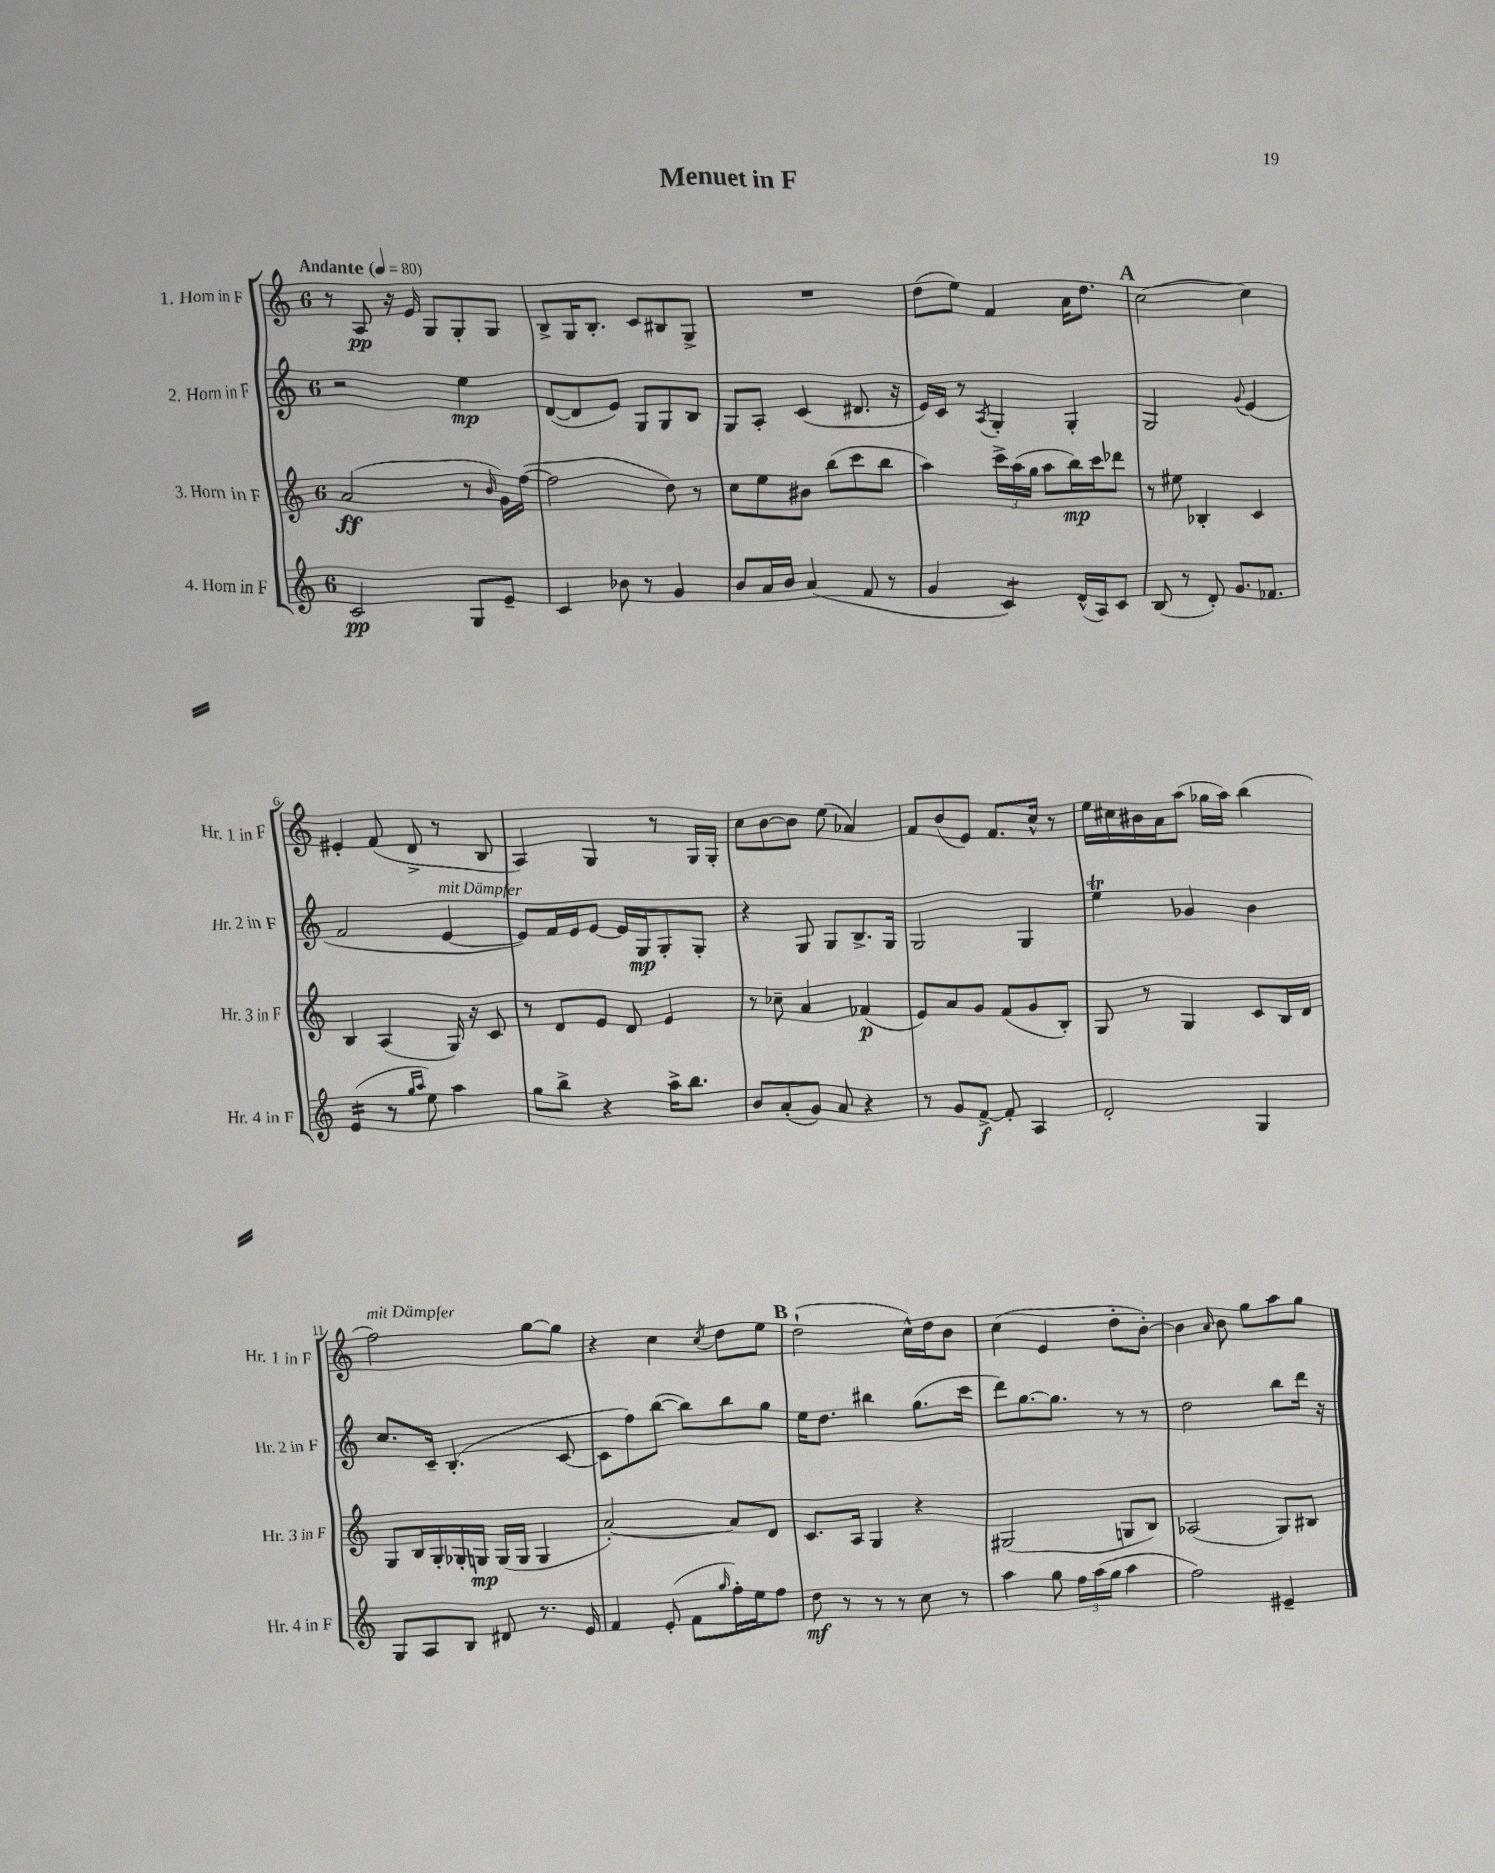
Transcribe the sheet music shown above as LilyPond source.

\header { title = "Menuet in F" }
<<
\new StaffGroup <<
\new Staff = "s0" \with { instrumentName = "1. Horn in F" shortInstrumentName = "Hr. 1 in F" } {
    \clef treble \key c \major \once \override Staff.TimeSignature.style = #'single-digit \time 6/8 \tempo "Andante" 4 = 80
    r8 a8\pp r16 e'16 g8 g8-. g8 |
    b8-> g16 b8.-. c'8 bis8 g8-> |
    R2. |
    d''8( e''8) f'4 a'16 d''8. |
    \mark \markup { \bold "A" } c''2~ c''4 |
    eis'4-. f'8( d'8-> r8 b8 |
    a4) g4 r8 g16 g16-. |
    c''8 b'8~ b'8 e''8( aes'4) |
    f'8 b'8( e'8) f'8. c''16-^ r8 |
    e''16 cis''16 bis'16 a'16 a''8( ges''16 a''16) b''4( |
    f''2^\markup { \italic "mit Dämpfer" }) g''8~ g''8 |
    r4 c''4 \acciaccatura { c''8 } d''8 e''8 |
    \mark \markup { \bold "B" } d''2-!( c''16-^) d''16 b'8 |
    c''4( e'4 d''8-. b'8~-.) |
    b'4 \grace { a'16 } b'8 g''8 a''8 g''8 \bar "|." |
}
\new Staff = "s1" \with { instrumentName = "2. Horn in F" shortInstrumentName = "Hr. 2 in F" } {
    \clef treble \key c \major \once \override Staff.TimeSignature.style = #'single-digit \time 6/8
    r2 e''4\mp |
    d'8~( d'8 e'8) g8 g8 b8 |
    g8 a8-. c'4( dis'8. r16 |
    e'16) c'16 r8 \acciaccatura { a8 } g4-. g4-. |
    \mark \markup { \bold "A" } g2 \appoggiatura { g'8 } e'4( |
    f'2 e'4~^\markup { \italic "mit Dämpfer" } |
    e'8) f'16 e'16 e'8~ e'16 g16\mp g8-. g8-. |
    r4 g8 g8 b8.-> g16 |
    g2 g4 |
    e''4\trill ges'4 b'4 |
    c''8. c'16-- b4.-.( c'8~ |
    c'8 f''8) b''8~( b''8) b''8 g''8 |
    \mark \markup { \bold "B" } e''16 d''8. bis''4 g''8.( c'''16 |
    d'''8) g''8.~ g''8. r8 r8 |
    d''2 b''8 d'''16 r16 \bar "|." |
}
\new Staff = "s2" \with { instrumentName = "3. Horn in F" shortInstrumentName = "Hr. 3 in F" } {
    \clef treble \key c \major \once \override Staff.TimeSignature.style = #'single-digit \time 6/8
    a'2\ff( r8 \grace { b'16 } g'16) f''16~( |
    f''2 d''8) r8 |
    c''8 e''8 bis'8 b''8( c'''8 b''8 |
    a''4) \tuplet 3/2 { c'''16-> a''16( g''16 } a''8 b''16\mp) c'''16 des'''8 |
    \mark \markup { \bold "A" } r8 eis''8 bes4-. c'4 |
    b4 a4( g16) r16 c'8 |
    r8 d'8 e'8 d'8 e'4 |
    r8 ces''8-- a'4 fes'4\p( |
    e'8) a'8 g'8 f'8( g'8 b8-.) |
    g8 r8 g4 c'8 b16 d'16 |
    g8 b16 g16-. ges16-. g16\mp g16( g16 g4 |
    a'2~-.) a'8 d'8 |
    \mark \markup { \bold "B" } c'8. a16 g4 r4 |
    gis2( g8 b8) |
    aes2( g8) bis8 \bar "|." |
}
\new Staff = "s3" \with { instrumentName = "4. Horn in F" shortInstrumentName = "Hr. 4 in F" } {
    \clef treble \key c \major \once \override Staff.TimeSignature.style = #'single-digit \time 6/8
    c'2\pp g8 e'8-- |
    c'4 bes'8 r8 g'4 |
    b'8 a'16 b'16 a'4( f'8 r8 |
    g'4 c'4:8) d'16-^( a16) c'8 |
    \mark \markup { \bold "A" } b8( r8 d'8-.) g'8. fes'8. |
    e'4:16( r8 \grace { g''16 a''16 } e''8) a''4 |
    g''8 b''8-> r4 a''16-> b''8. |
    b'8 a'8-.( g'8) a'8 r4 |
    r8 g'8 f'8~->\f f'8-. a4 |
    d'2-. g4 |
    g8 a8 b8 dis'8 r8. e'16 |
    f'4 e'8-.( f'8 \grace { g''16 } f''16-.) e''16 f''8 |
    \mark \markup { \bold "B" } d''8\mf r8 r8 r8 c''8 r8 |
    a''4 g''8 \tuplet 3/2 { f''16 a''16( g''16 } a''4 |
    f''2) eis'4-- \bar "|." |
}
>>
>>
